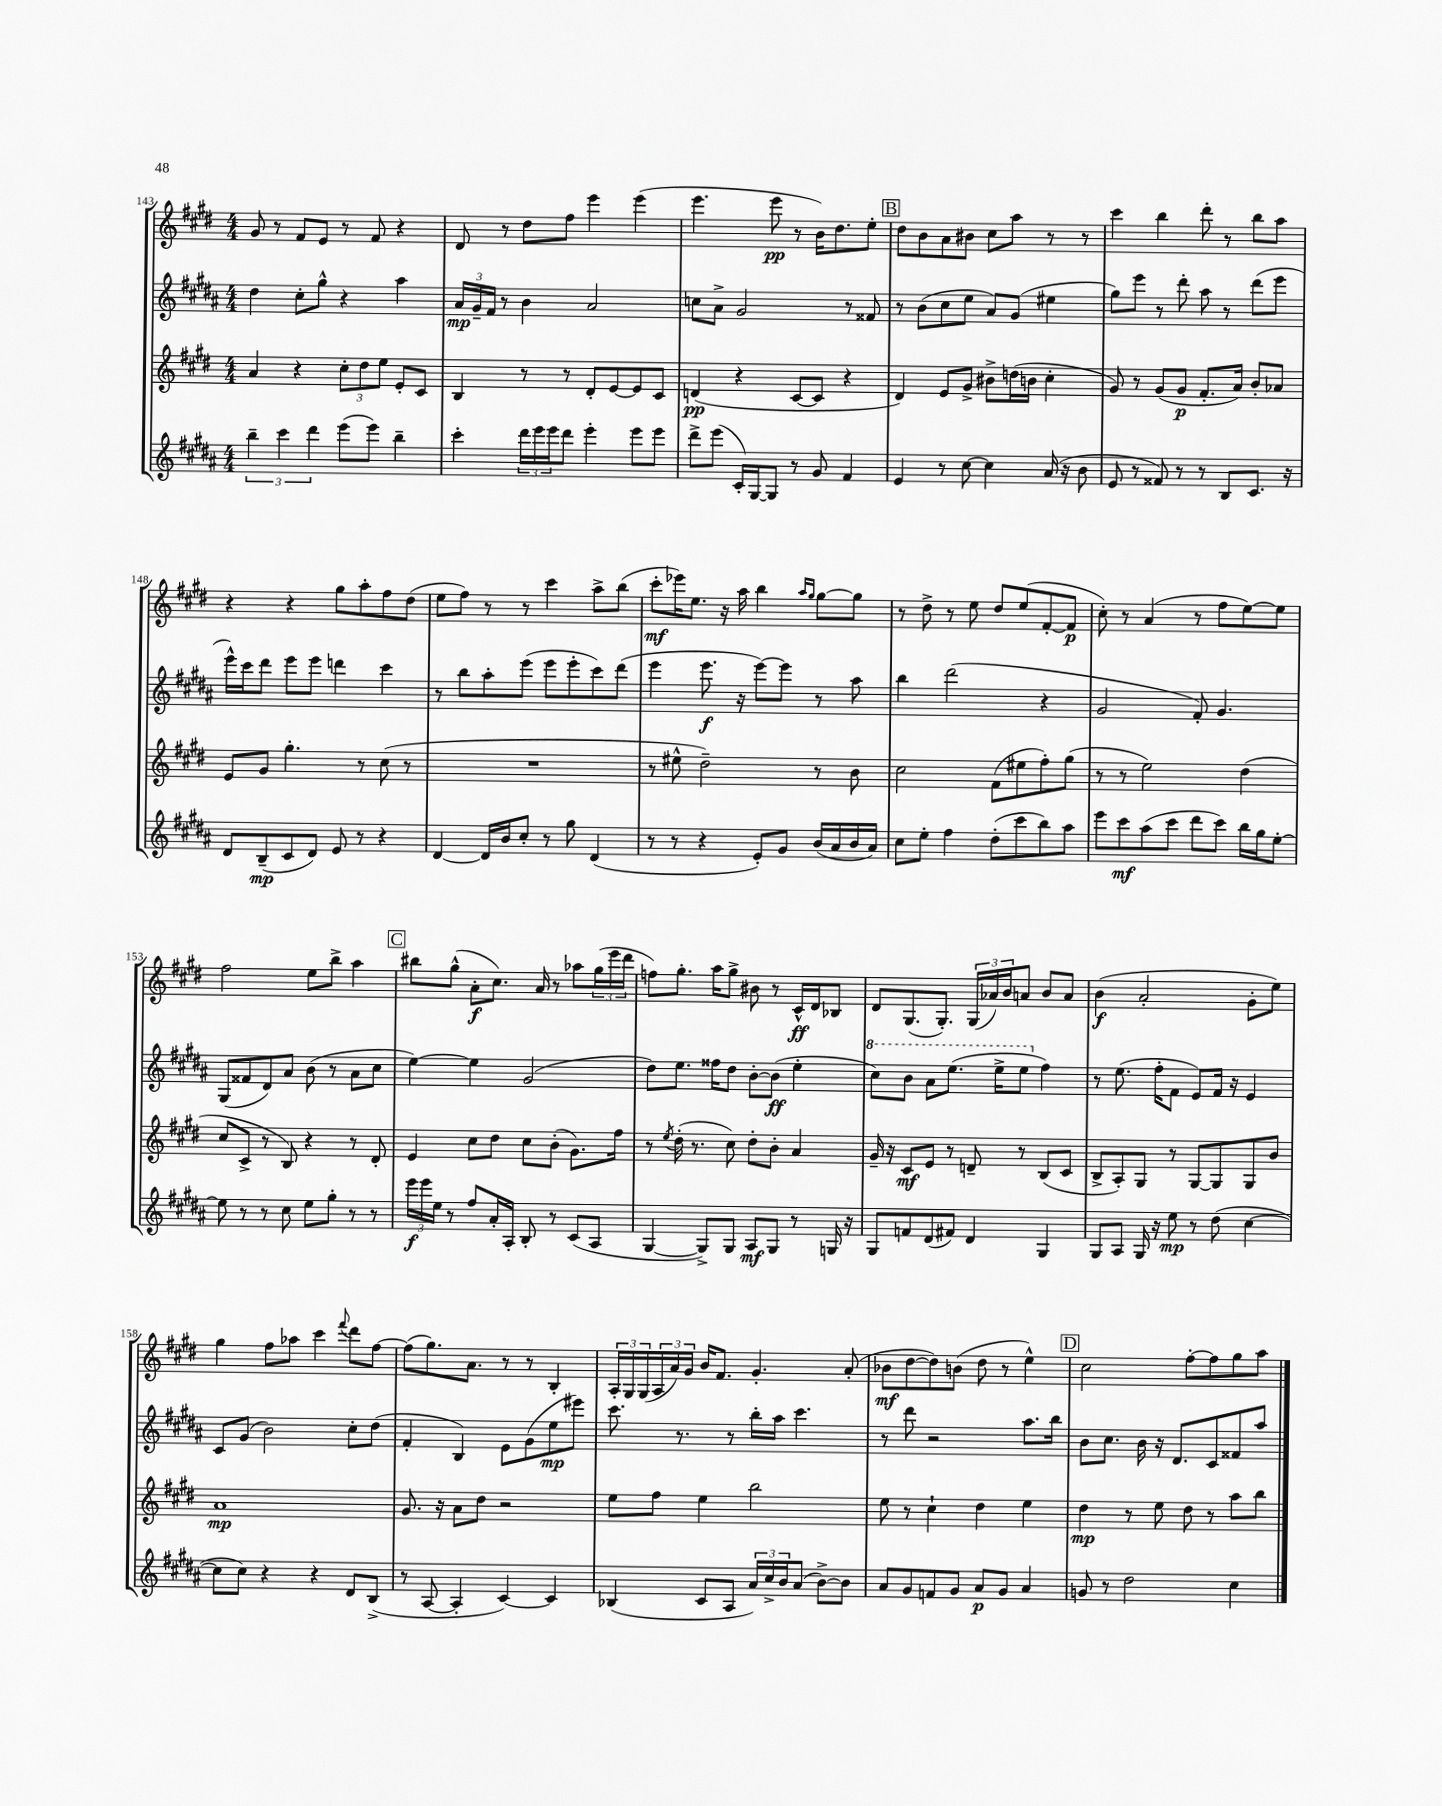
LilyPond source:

<<
\new StaffGroup <<
\new Staff = "s0" {
    \clef treble \key e \major \numericTimeSignature \time 4/4
    gis'8 r8 fis'8 e'8 r8 fis'8 r4 |
    dis'8 r8 dis''8 fis''8 e'''4 e'''4( |
    e'''4. e'''8\pp r8 b'16) dis''8. e''8-. |
    \mark \markup { \box "B" } dis''8 b'8 a'8 bis'8 cis''8 a''8 r8 r8 |
    cis'''4 b''4 dis'''8-. r8 b''8 a''8 |
    r4 r4 gis''8 a''8-. fis''8 dis''8( |
    e''8 fis''8) r8 r8 cis'''4 a''8-> b''8( |
    cis'''8-.\mf ees'''16) e''8. r16 a''16 b''4 \grace { a''16 gis''16 } gis''8~ gis''8 |
    r8 dis''8-> r8 e''8 dis''8 e''8( fis'8~-. fis'8\p |
    cis''8-.) r8 a'4( r8 fis''8 e''8~) e''8 |
    fis''2 e''8 b''8-> a''4 |
    \mark \markup { \box "C" } bis''8 gis''8-^( a'8-.\f cis''8.) a'16 r8 aes''8 \tuplet 3/2 { gis''16( e'''16 dis'''16 } |
    f''8) gis''8.-. a''16 gis''8-> bis'8 r8 cis'16-^\ff dis'16 bes8 |
    dis'8 gis8.( gis8.-.) \tuplet 3/2 { gis16( aes'16) b'16 } a'8 b'8 a'8 |
    b'4\f( a'2-. gis'8-. e''8) |
    gis''4 fis''8 aes''8 cis'''4 \appoggiatura { fis'''8 } dis'''8 fis''8~ |
    fis''8( gis''8.) a'8. r8 r8 b4-. |
    \tuplet 3/2 { a16-. gis16 gis16( } \tuplet 3/2 { a16 a'16) gis'16 } b'16 fis'8. gis'4.-. a'8-.( |
    bes'8\mf dis''8~ dis''8) b'8( dis''8 r8 e''4-^) |
    \mark \markup { \box "D" } cis''2 fis''8~-. fis''8 gis''8 a''8 \bar "|." |
}
\new Staff = "s1" {
    \clef treble \key b \major \numericTimeSignature \time 4/4
    dis''4 cis''8-. gis''8-^ r4 ais''4 |
    \tuplet 3/2 { ais'16\mp gis'16-- fis'16 } r8 b'4 ais'2 |
    c''8 ais'8-> gis'2 r8 fisis'8 |
    \mark \markup { \box "B" } r8 b'8( cis''8 e''8 ais'8) gis'8( eis''4 |
    gis''8) e'''8 r8 dis'''8-. ais''8 r8 dis'''8( e'''8 |
    e'''16-^) cis'''16 dis'''8 e'''8 e'''8 d'''4 cis'''4 |
    r8 b''8 ais''8-. e'''8( e'''8 e'''8-. cis'''8) dis'''8( |
    e'''4 e'''8.\f r16 e'''8~) e'''8 r8 ais''8 |
    b''4 dis'''2( r4 |
    gis'2 fis'8-.) gis'4. |
    gis8( fisis'8 dis'8) ais'8 b'8( r8 ais'8 cis''8 |
    \mark \markup { \box "C" } e''4~) e''4 gis'2( |
    dis''8) e''8. fisis''16 dis''8 b'8~-. b'8\ff( e''4-. |
    \ottava #1 cis'''8) b''8 ais''8 e'''8.( e'''16-> e'''8 \ottava #0 fis''4) |
    r8 e''8.( fis''16-. fis'8 e'8) fis'16 r16 e'4 |
    cis'8 gis'8( b'2) cis''8-. dis''8( |
    fis'4-. b4) e'8 gis'8( e''8\mp eis'''8) |
    cis'''8. r8. r8 b''16-. ais''16 cis'''4. |
    r8 dis'''8 r2 ais''8. b''16 |
    \mark \markup { \box "D" } b'8 cis''8. b'16 r16 dis'8. cis'8 fisis'8 ais''8 \bar "|." |
}
\new Staff = "s2" {
    \clef treble \key e \major \numericTimeSignature \time 4/4
    a'4 r4 \tuplet 3/2 { cis''8-. dis''8 e''8 } e'8-. cis'8 |
    b4 r8 r8 dis'8-. e'8~ e'8 cis'8 |
    d'4\pp( r4 cis'8~ cis'8 r4 |
    \mark \markup { \box "B" } dis'4) e'8 gis'8-> bis'8-> d''16( b'16 cis''4-. |
    gis'8) r8 gis'8( gis'8\p fis'8.-. a'16) b'8-. aes'8 |
    e'8 gis'8 gis''4.-. r8 cis''8( r8 |
    R1 |
    r8 eis''8-^ dis''2--) r8 b'8 |
    cis''2 fis'8( eis''8 fis''8-.) gis''8( |
    r8 r8 e''2) dis''4( |
    cis''8 cis'8-> r8 b8) r4 r8 dis'8-. |
    \mark \markup { \box "C" } e'4 cis''8 dis''8 cis''8 b'8-.( gis'8.) fis''16 |
    r8 \acciaccatura { e''8 } dis''16-.( r8. cis''8) dis''8-. b'8-. a'4 |
    gis'16-- r16 cis'8\mf e'8 r8 d'8-- r8 b8( cis'8 |
    b8-> a8-.) gis8 r8 gis8~ gis8 gis8 b'8 |
    a'1\mp |
    gis'8. r16 a'8 dis''8 r2 |
    e''8 fis''8 e''4 b''2 |
    e''8 r8 cis''4-! dis''4 e''4 |
    \mark \markup { \box "D" } dis''4\mp r8 e''8 dis''8 r8 a''8 b''8 \bar "|." |
}
\new Staff = "s3" {
    \clef treble \key b \major \numericTimeSignature \time 4/4
    \tuplet 3/2 { b''4-- cis'''4 dis'''4 } e'''8( e'''8) b''4-- |
    cis'''4-. \tuplet 3/2 { dis'''16 e'''16 e'''16 } dis'''8 e'''4-. e'''8 e'''8 |
    dis'''8-> e'''8( cis'16-.) gis16~ gis8 r8 gis'8 fis'4 |
    \mark \markup { \box "B" } e'4 r8 cis''8~ cis''4 ais'16( r16 b'8 |
    e'8 r8 fisis'8) r8 r8 b8 cis'8. r16 |
    dis'8 b8--\mp( cis'8 dis'8) e'8 r8 r4 |
    dis'4~ dis'16 b'16 cis''8-. r8 gis''8 dis'4( |
    r8 r8 r4 e'8-.) gis'8 b'16( ais'16 b'16 ais'16) |
    cis''8 e''8-. fis''4 dis''8-.( cis'''8 b''8) ais''8 |
    e'''8 cis'''8\mf ais''8( cis'''8 dis'''8 cis'''8) b''16 gis''16 e''8~-. |
    e''8 r8 r8 cis''8 e''8 gis''8-. r8 r8 |
    \mark \markup { \box "C" } \tuplet 3/2 { e'''16\f e'''16 e''16 } r8 fis''8 ais'16-. ais16-. b8-. r8 cis'8( ais8 |
    gis4~ gis8->) gis8 ais8\mf gis8 r8 g16 r16 |
    gis8 f'8 dis'8( fis'8) dis'4 gis4 |
    gis8 ais8 gis16 r16 e''8\mp r8 dis''8( cis''4~ |
    cis''8 cis''8) r4 r4 dis'8 b8->( |
    r8 ais8~ ais4-. cis'4~) cis'4 |
    bes4( cis'8 ais8 \tuplet 3/2 { ais'16) cis''16-> b'16 } ais'8( b'8~->) b'8 |
    ais'8 gis'8 f'8 gis'8 ais'8\p gis'8 ais'4 |
    \mark \markup { \box "D" } g'8 r8 dis''2 cis''4 \bar "|." |
}
>>
>>
\layout { \context { \Score currentBarNumber = #143 } }
